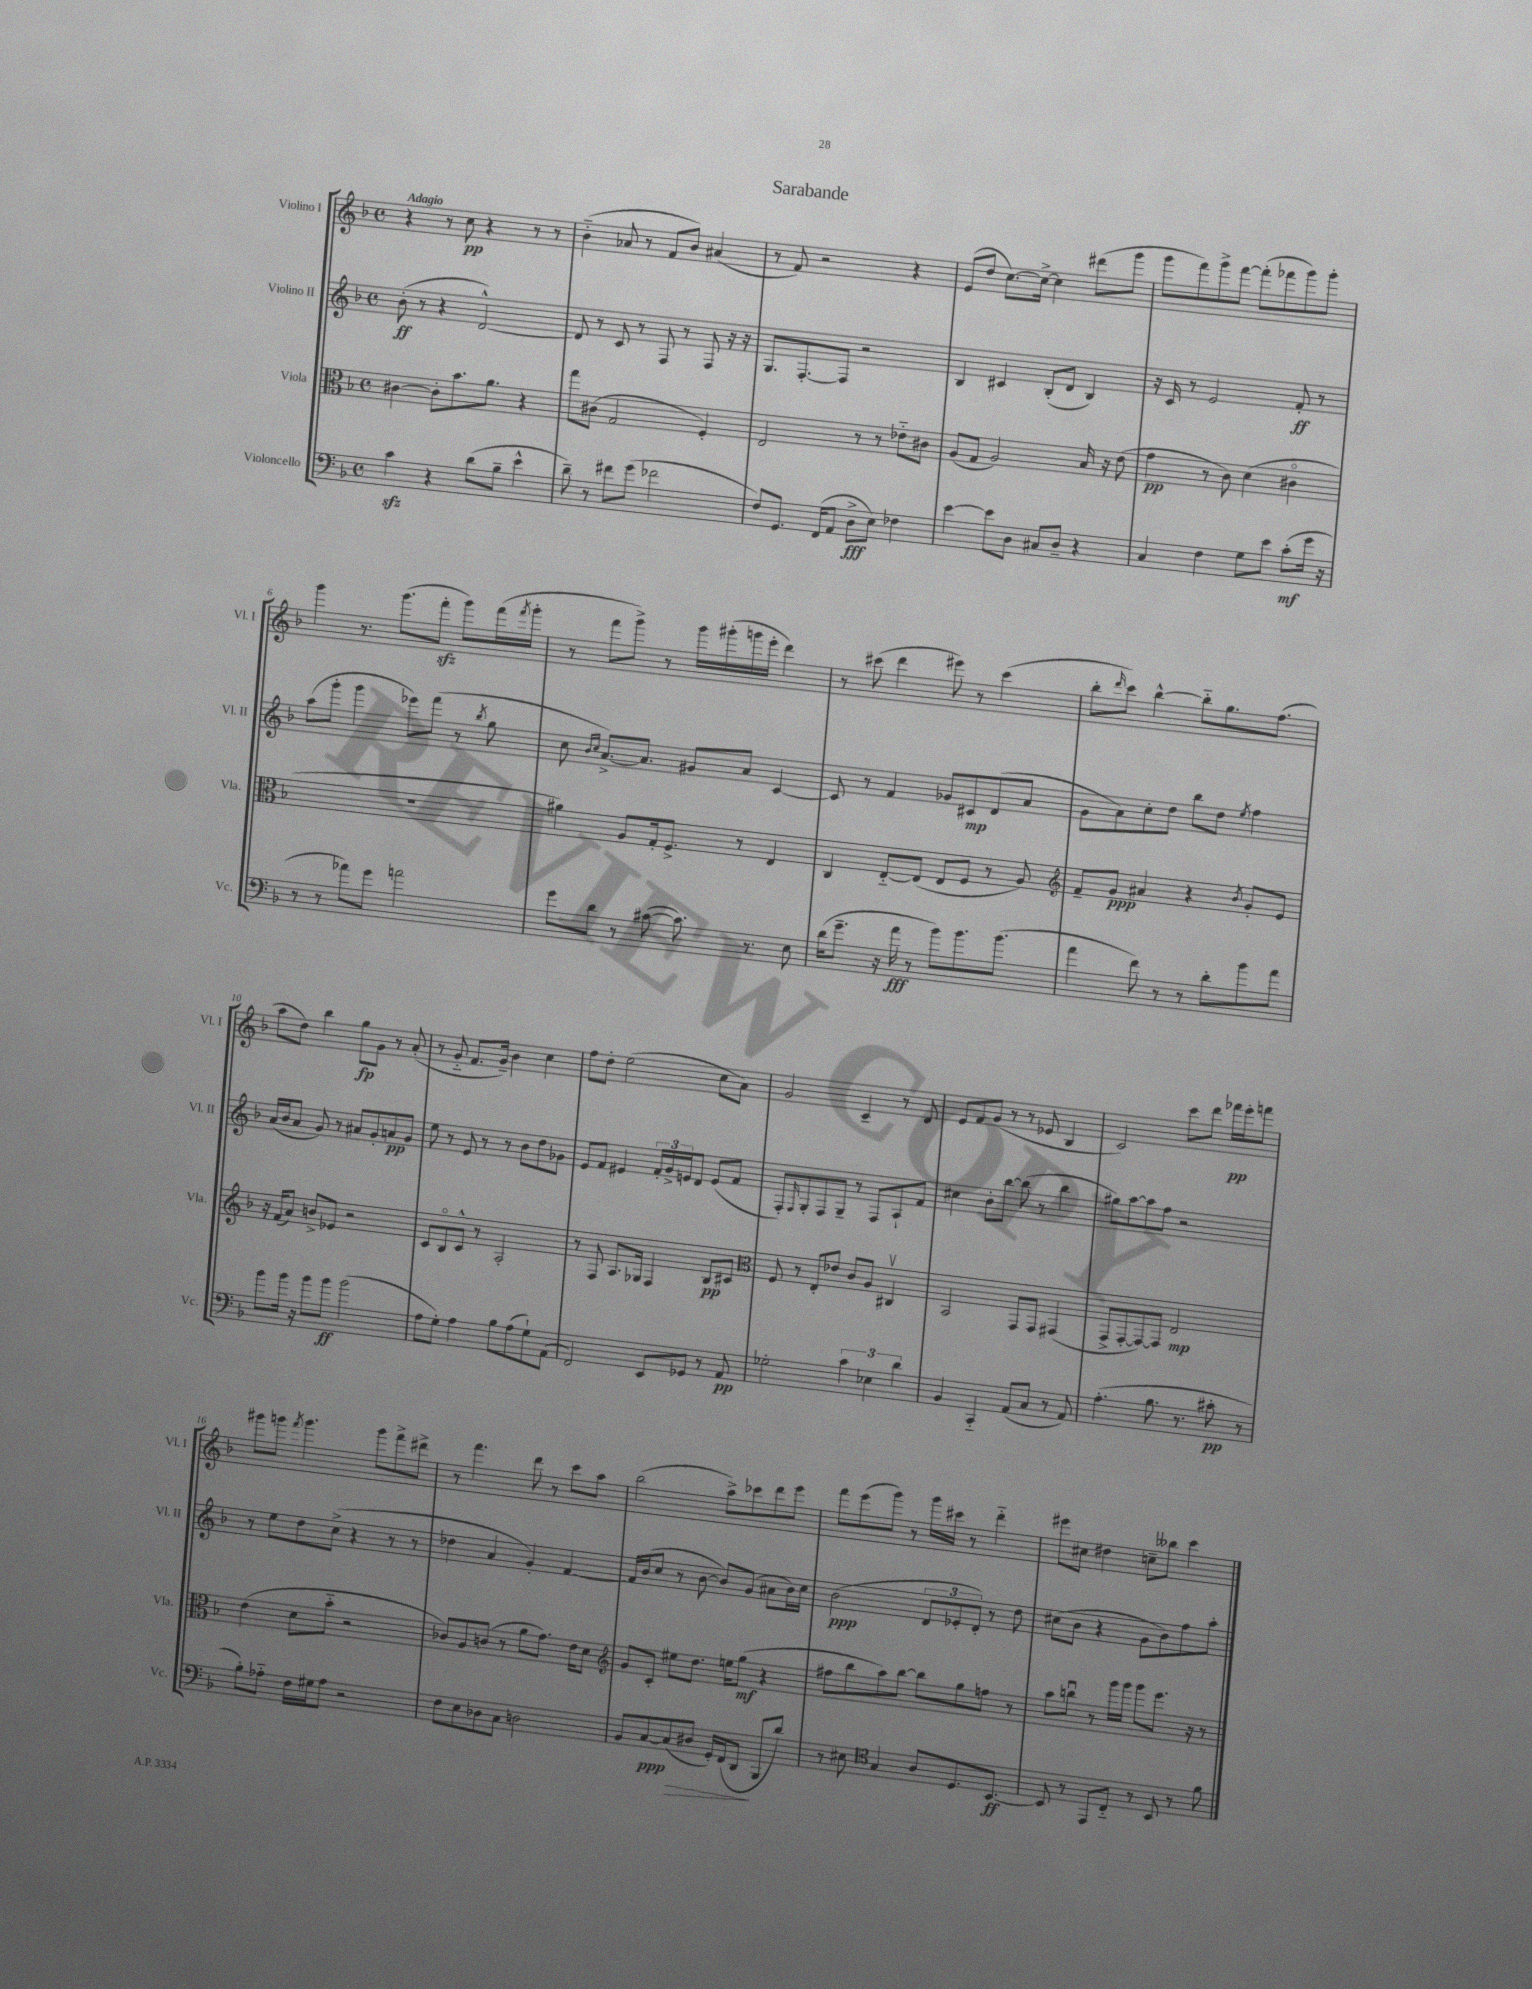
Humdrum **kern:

**kern	**kern	**kern	**kern
*staff4	*staff3	*staff2	*staff1
*clefF4	*clefC3	*clefG2	*clefG2
*k[b-]	*k[b-]	*k[b-]	*k[b-]
*M4/4	*M4/4	*M4/4	*M4/4
*met(c)	*met(c)	*met(c)	*met(c)
4c	[4c#	(8b-'	4r
.	.	8r	.
4r	8c#']	4r	8r
.	8.b-	.	8cc
(8d	.	[2d^^)	4r
.	8.a	.	.
8B-~	.	.	.
4e^^	4r	.	8r
.	.	.	8r
=	=	=	=
8d~)	8gg	8d]	(4b-'~
8r	(8c#	8r	.
8f#	2G	8c	8a-
(8g	.	8r	8r
2f-	.	8F	8f
.	.	8r	8b-)
.	4F')	8F	(4a#
.	.	16r	.
.	.	16r	.
=	=	=	=
8F)	2E	8.G	8r
8.GG	.	.	8f)
.	.	[8.F'	.
.	.	.	2r
(16FF	.	.	.
8AA	.	8F]	.
8D^	8r	2r	.
8E)	8r	.	.
4F-	8e-'~	.	4r
.	8c#	.	.
=	=	=	=
[4e	(8A	4B-	(8e
.	8G	.	8dd
8e]	2A)	4c#	[8.cc)
8D	.	.	.
.	.	.	16cc^_
8C#	.	(8B-'	4cc]
8D~	.	8d	.
4r	16B-	4B-)	(8ddd#
.	16r	.	.
.	(8e	.	8ggg
=	=	=	=
4C	4g	16r	8ggg
.	.	16c	.
.	.	8r	8fff)
4F	8r	2e	8ggg^
.	8c)	.	[8fff
8G	(4d	.	(8fff']
8e	.	.	8fff-
(8c'	4c#o	8f'	8ggg)
16g	.	8r	8ggg'
16r	.	.	.
=	=	=	=
8r	1r	(8aa	4ggg
8r	.	8ggg'	.
8a-)	.	4ggg	8.r
8g	.	.	.
.	.	.	(8.ggg
2a	.	8eee-)	.
.	.	(8fff	8fff'
.	.	8r	8ggg)
.	.	8qbb-	.
.	.	8gg	(16fff
.	.	.	8qfff
.	.	.	16ggg'
=	=	=	=
8g	4a#)	8cc	8r
.	.	16qqb-	.
.	.	16qqcc	.
8d	.	[8.a^)	8fff
8r	8A	.	8ggg^)
.	.	8.a]	.
([8c#	16G'	.	8r
.	8.F^	.	.
8.c#])	.	8g#	16ggg
.	.	.	(16ggg#'
.	8r	8a	16ggg
8.r	.	.	16eee'
.	4E	[4c	4ddd)
8E	.	.	.
=	=	=	=
(16d	4C	8c]	8r
8.g~	.	.	.
.	.	8r	(8ccc#
16r	[8E'~	4f	4ddd
16a	.	.	.
8r	(8E]	.	.
8b-)	8E	8g-	8eee#)
8.b-	8F	8c#	8r
.	8r	(8d	(4ccc#
(8.b-	.	.	.
.	8A)	8a	.
=	=	=	=
*	*clefG2	*	*
4a	8f~	8g	8bb-'
.	.	.	16qqddd
.	8g	8a)	8ccc)
8f)	4a#	8cc'	[4bb-^^
8r	.	8dd	.
8r	4r	8bb-	8bb-'~]
8d'	.	8dd	8.gg
.	8qb-	8qee	.
8b-	8g'	4ff	.
.	.	.	(8.ff
8a	8e	.	.
=	=	=	=
8b-	16r	(16a	8aa
.	(16f	16b-	.
16b-	8a)	8a	8dd)
16r	.	.	.
8b-	8b^	8g)	4bb-
8b-	8e-	8r	.
(2b-	2r	8a#	8gg
.	.	8g'	8g
.	.	8a	8r
.	.	8g	(8a'
=	=	=	=
8A	8c	8ee	8r
8G')	8B-o	8r	8g'~
4A	8c^^	8e	8.f
.	8r	8r	.
.	.	.	16g~)
8B-	2A'	8r	4b-
(8A	.	8b-	.
8G`)	.	8dd	4cc
(8AA	.	8g-	.
=	=	=	=
2FF)	8r	8e	8ff
.	8F	8f	8dd'
.	8.A	4e#	(2ee
.	16G-	.	.
8EE	4F	24f'	.
.	.	24g^	.
.	.	24e	.
8GG-	.	8d	.
8r	8B-	(8e	8cc
8AA	8c#	8f	8a)
=	=	=	=
*	*clefC3	*	*
2G-'	8F	8F')	2g
.	.	16qqF	.
.	8r	8G'	.
.	8E'	8F	.
.	8e-	8G~	.
6c	8c	8r	4c~
.	8A	8F	.
6E-	.	.	.
.	4C#v	8A`	8r
6d	.	.	.
.	.	8f	8d
=	=	=	=
4BB-	2BB-	4cc#	8e
.	.	.	8f
4CC'~	.	8b-'	(8g
.	.	[8bb-	8r
(8AA	8GG	(8bb-]	8r
8C	8GG	8r	8e-
8r	(4GG#	4bb-	4B-
8AA)	.	.	.
=	=	=	=
(4.A'	8GG^	8gg#)	2c)
.	[8GG'	[8aa	.
.	8GG_)	8aa]	.
8.B-	8GG]	8ff	.
.	2E	2r	8ccc
8.r	.	.	.
.	.	.	8ddd
8c#'	.	.	16fff-
.	.	.	16eee'
8r	.	.	8fff
=	=	=	=
8B-')	(4e	8r	8ggg#
8A-'~	.	8ee	8ggg
.	.	.	8qfff
16F	8d	8dd	4.ggg
16G#	.	.	.
8A-	8b-'~	(8cc^	.
2r	2r	4r	.
.	.	.	8ggg
.	.	8r	8fff^
.	.	8r	8ddd#^
=	=	=	=
8F	8c-)	4dd-	8r
8E	8A	.	4.fff
8D-	(8c	4a	.
8C	8r	.	.
2D	8a	4g')	8ddd
.	8.g)	.	8r
.	.	[4f	8ccc
.	16e	.	.
.	8d	.	8aa
=	=	=	=
*	*clefG2	*	*
8BB-	8g	16f]	(2bb-
.	.	(16b-	.
[8C	8c'	8cc	.
(8C]	8ee#	8r	.
8D#	8.dd	[8b-	.
16GG')	.	8b-])	8aa^)
(16FF	16ee	.	.
8DD	(8gg	(8g	8ccc-
8BBB-	4r	8a#	8ddd
8d)	.	16b-)	8eee
.	.	16cc	.
=	=	=	=
8r	8ff#	(2b-	8fff
8E#	8bb-	.	(8eee
*clefC4	*	*	*
4G	8aa)	.	8ggg)
.	[8bb-	.	8r
8A	8bb-]	12d	16ggg
.	.	.	16ccc#
.	.	12e-'	.
8.D	8gg	.	8r
.	.	12d')	.
.	8ff	8r	4ddd'~
[8.BB-	.	.	.
.	8r	8dd	.
=	=	=	=
8BB-]	8aa	(8cc#	8eee#
8r	8bbu	8b-	8cc#
8EE	8r	4r	4dd#
8C'~	16ggg	.	.
.	16ggg	.	.
8r	8ggg	8g	8cc~
8BB-	8.eee	8b-)	8bb--
8r	.	8ff	4ccc
.	16r	.	.
8f	8r	8aa'	.
==	==	==	==
*-	*-	*-	*-
